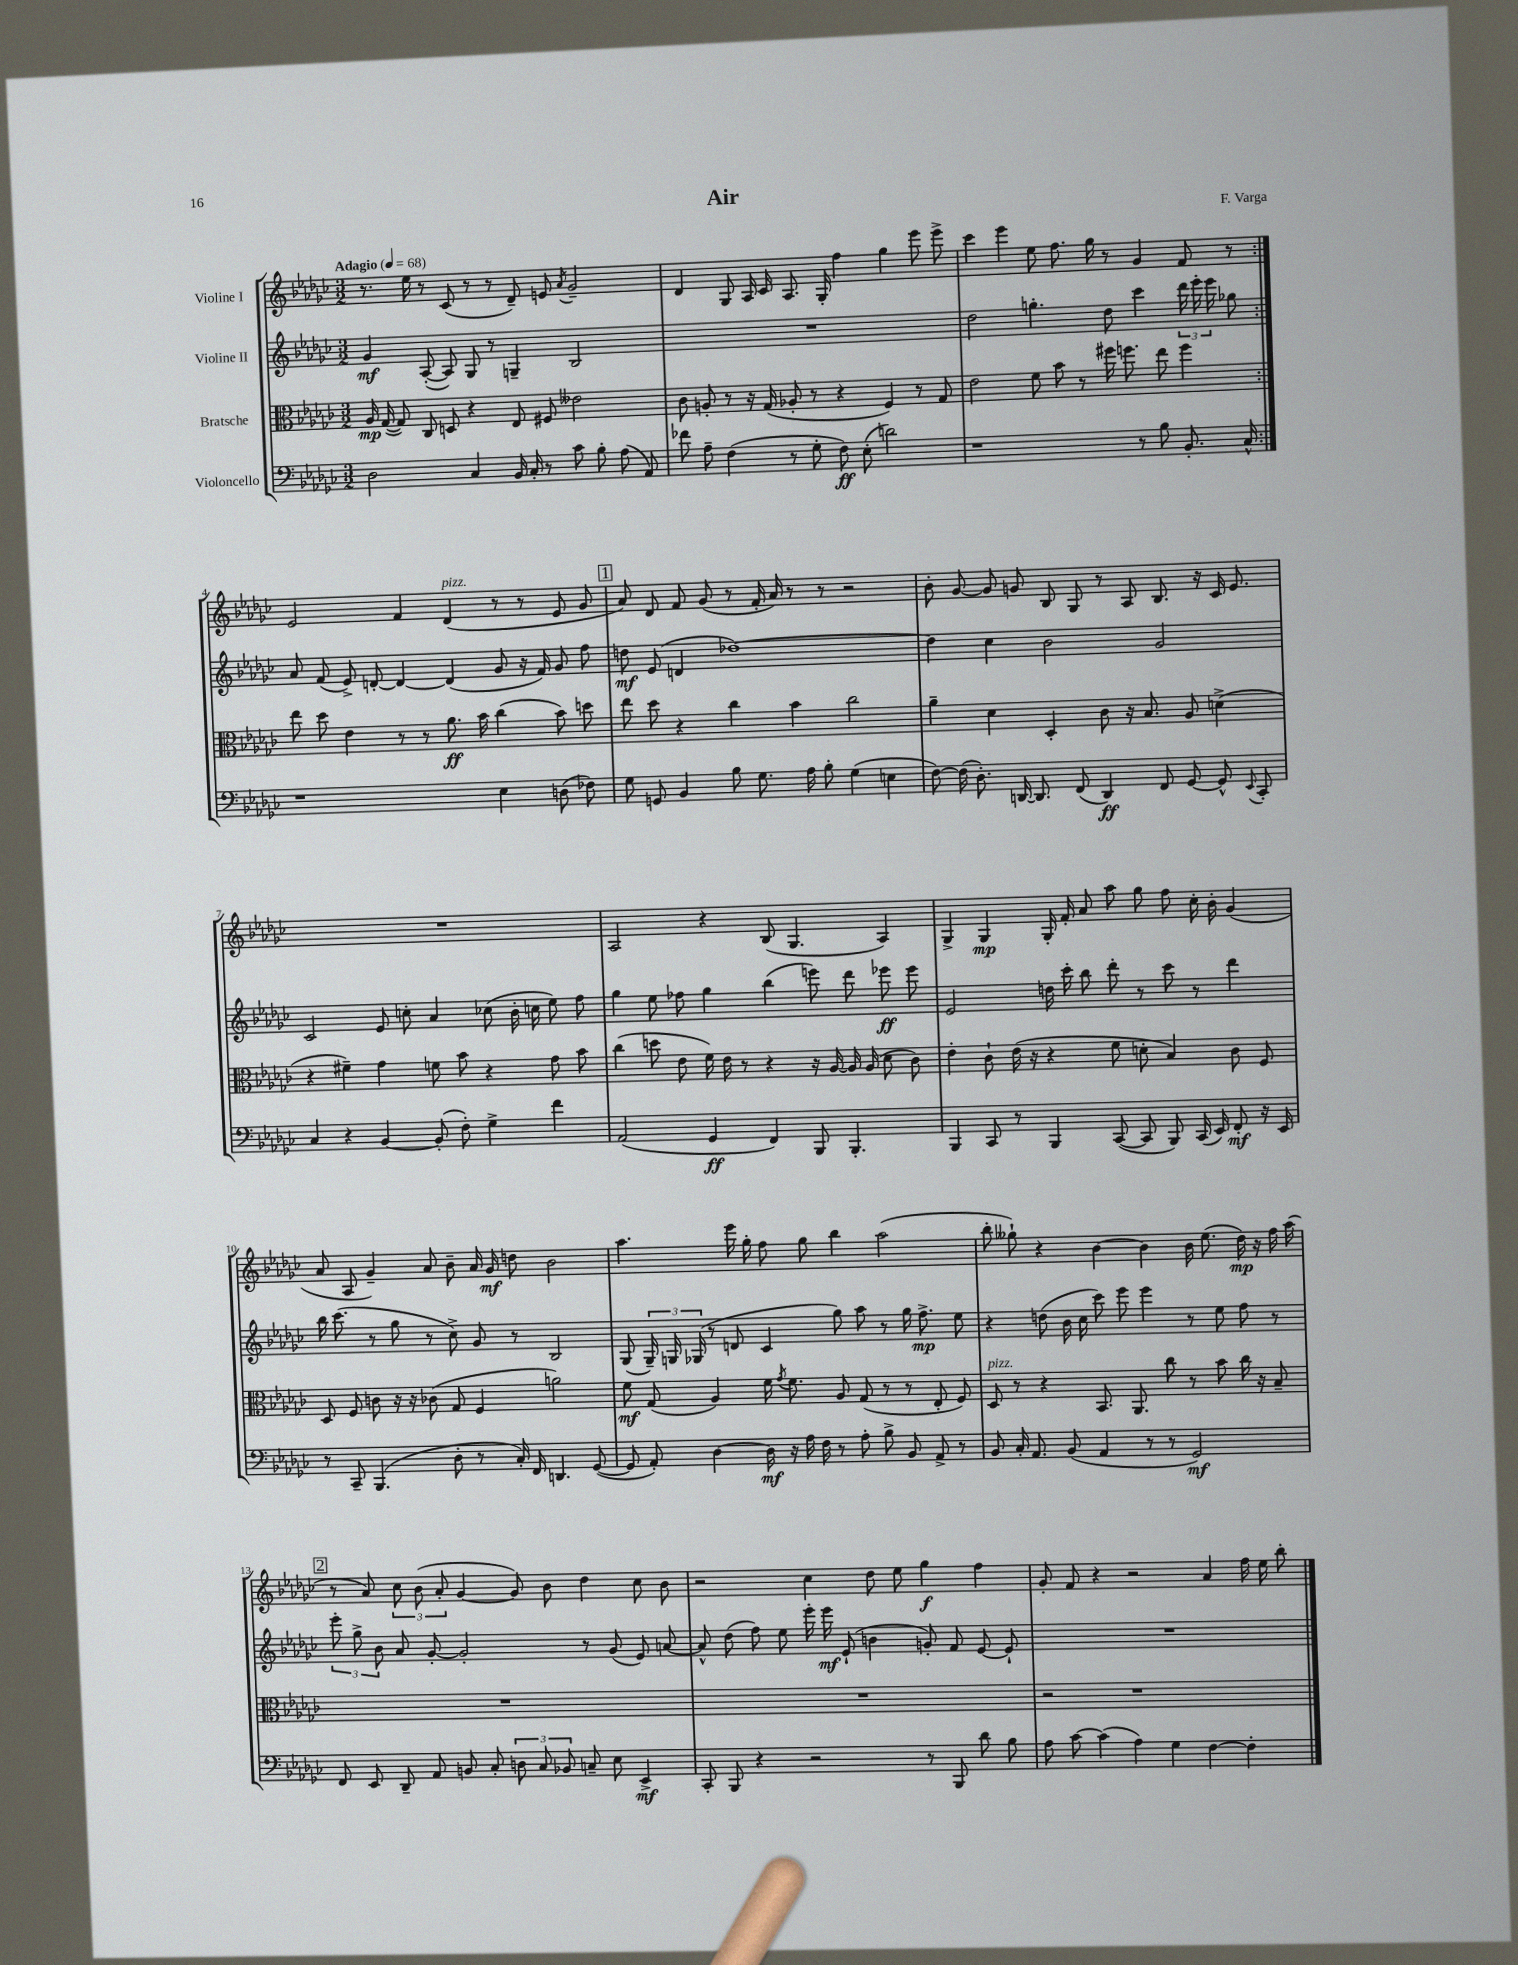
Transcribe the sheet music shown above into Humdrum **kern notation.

**kern	**kern	**kern	**kern
*staff4	*staff3	*staff2	*staff1
*clefF4	*clefC3	*clefG2	*clefG2
*k[b-e-a-d-g-c-]	*k[b-e-a-d-g-c-]	*k[b-e-a-d-g-c-]	*k[b-e-a-d-g-c-]
*M3/2	*M3/2	*M3/2	*M3/2
*MM68	*MM68	*MM68	*MM68
2D-	16A-	4g-	8.r
.	([16G-	.	.
.	8G-])	.	.
.	.	.	16ee-
.	8C-	([8A-'	8r
.	8D	8A-])	(8c-
4C-	4r	8G-	8r
.	.	8r	8r
16BB-	8E-	4G~	8d-~)
16C-'	.	.	.
8r	8F#	.	8e
.	.	.	8qa-
8c-	2e--	2B-	2g-~
8B-'	.	.	.
(8A-	.	.	.
8AA-)	.	.	.
=	=	=	=
8f-	8c-	1.r	4d-
8A-~	8A'	.	.
(4F	8r	.	8G-
.	16r	.	16A-
.	(16G-	.	16c-
8r	8A-'	.	8.A-
8G-'	8r	.	.
.	.	.	16G-'
8F)	4r	.	4ff
(8E-'	.	.	.
2d)	4F)	.	4gg-
.	8r	.	8eee-
.	8G-	.	8eee-^
=	=	=	=
1r	2e-	2dd-	4ccc-
.	.	.	4eee-
.	8f	4.gg'	8ee-
.	8b-	.	8.ff
.	8r	.	.
.	.	.	16gg-
.	16ff#	8dd-	8r
.	8.ff	.	.
8r	.	4ccc-	4g-
8B-	8ee-	.	.
8.BB-'	4ff	24ddd-	8f
.	.	24eee-'	.
.	.	24eee-	.
.	.	8gg-	8r
16C-^^	.	.	.
=:|!	=:|!	=:|!	=:|!
1r	8ee-	8a-	2e-
.	8dd-	(8f	.
.	4e-	8e-^)	.
.	.	[8d'	.
.	8r	4d_	4f
.	8r	.	.
.	8.a-	(4d]	(4d-
.	16b-	.	.
4E-	(4cc-	8g-	8r
.	.	16r	8r
.	.	16f)	.
(8D	8b-)	8g-	8e-
8F-)	8dd	8ff	8g-
=	=	=	=
8G-	8ee-	8dd	8a-)
8GG	8dd-	(8e-	8d-
4BB-	4r	4d	8f
.	.	.	(8g-
8B-	4cc-	[1dd-)	8r
8.G-	.	.	16f'
.	.	.	16a-)
.	4b-	.	8r
16A-	.	.	.
8B-'	.	.	8r
(4G-	2cc-	.	2r
4E	.	.	.
=	=	=	=
[8F)	4a-~	4dd-]	8b-'
(16F]	.	.	[8g-
8.D-')	.	.	.
.	4d-	4cc-	8g-]
[16DD	.	.	8g
8.DD]	.	.	.
.	4D-'	2b-	8B-
(8FF	.	.	8G-
4DD)	8c-	.	8r
.	16r	.	8A-
.	8.B-	.	.
8FF	.	2g-	8.B-
[8GG-	8A-	.	.
.	.	.	16r
8GG-^^]	(4d^	.	16c-
.	.	.	8.e-
8qqEE-	.	.	.
8CC-'	.	.	.
=	=	=	=
4C-	4r	2c-	1.r
4r	4f#~)	.	.
[4BB-	4g-	8e-	.
.	.	8cc'	.
(8BB-']	8f	4a-	.
8F')	8b-	.	.
4G-^	4r	(8cc-	.
.	.	16b-'	.
.	.	16cc	.
4f	8g-	8ee-)	.
.	8b-	8ff	.
=	=	=	=
(2AA-	(4cc-	4gg-	2A-
.	8dd	8ee-	.
.	8e-	8ff-	.
4GG-	16f)	4gg-	4r
.	16e-	.	.
.	8r	.	.
4FF)	4r	(4bb-	(8B-
.	.	.	4.G-
8BBB-	16r	8eee)	.
.	[16A-	.	.
4.BBB-'	16A-]	8ddd-	.
.	(16A-	.	.
.	8d-	8eee-	4A-)
.	8c-)	8eee-	.
=	=	=	=
4BBB-	4e-'	2e-	4G-^
8CC-	8c-`	.	4G-
8r	(16e-	.	.
.	16r	.	.
4BBB-	4r	16dd	16G-'
.	.	16ccc-'	16f'
.	.	8bb-	8a-
([8CC-	8f	8ddd-'	8aa-
8CC-]	8d'	8r	8gg-
8BBB-)	4B-)	8ccc-	8ff
(16CC-	.	8r	16cc-'
16EE-)	.	.	16b-'
8FF'	8c-	4ddd-	(4g-
16r	8F	.	.
16EE-	.	.	.
=	=	=	=
8r	8D-	16bb-	8a-
.	.	(8.ccc-	.
8CC-~	8F	.	8A-
(4.BBB-	8c	8r	4g-~)
.	16r	8gg-	.
.	16r	.	.
.	(8c-	8r	8a-
8D-'	8G-	8cc-^)	8b-~
8r	4F	8g-	16a-
.	.	.	16g-
16C-')	.	8r	8dd
16FF	.	.	.
4.DD	2a)	2B-	2b-
([8GG-	.	.	.
=	=	=	=
8GG-]	8f	(8G-	4.aa-
8AA-')	(8G-	24G-~)	.
.	.	24G	.
.	.	(24G-	.
[4D-	4A-)	8r	.
.	.	8d	16eee-
.	.	.	16gg-'
16D-]	16f	4c-	8ff
.	8qg-	.	.
16r	8.f	.	.
16A-	.	.	8gg-
16F	.	.	.
8r	8A-	8gg-)	4bb-
8A-'	(8G-	8aa-	.
8B-^	8r	8r	(2aa-
8BB-	8r	16gg-	.
.	.	8.ff^	.
8AA-^	8E-'	.	.
8r	8F)	8ee-	.
=	=	=	=
8BB-	8D-	4r	8bb-'
16C-'	8r	.	8gg--`)
8.AA-	.	.	.
.	4r	(8dd	4r
(8BB-	.	16b-	.
.	.	16cc-	.
4AA-	8.BB-	8ccc-)	[4b-
.	.	8eee-	.
.	8.AA-	.	.
8r	.	4eee-	4b-]
8r	8cc-	.	.
2GG-)	8r	8r	16b-
.	.	.	(8.ee-
.	8b-	8ee-	.
.	16cc-	8ff	16dd-)
.	16r	.	16r
.	8B-~	8r	16ff
.	.	.	(16aa-
=	=	=	=
8FF	1.r	12eee-'	8r
.	.	12gg-^	.
8EE-	.	.	8a-)
.	.	12b-	.
8DD-~	.	8a-	12cc-
.	.	.	(12b-
8AA-	.	[8g-'	.
.	.	.	12a-'
8BB	.	2g-']	[4g-
8C-'	.	.	.
12D	.	.	8g-])
12C-	.	.	.
.	.	.	8b-
12BB-	.	.	.
8C~	.	8r	4dd-
8E-	.	(8g-	.
4EE-^	.	8e-)	8cc-
.	.	[8a	8b-
=	=	=	=
8CC-'	1.r	8a^^]	2r
8BBB-	.	(8dd-	.
4r	.	8ff)	.
.	.	8ee-	.
2r	.	16eee-'	4cc-
.	.	16eee-	.
.	.	(8e-`	.
.	.	4b	8dd-
.	.	.	8ee-
8r	.	8g')	4gg-
8BBB-	.	8f	.
8d-	.	[8e-	4ff
8B-	.	8e-`]	.
=	=	=	=
8A-	2r	1.r	8g-'
[8c-	.	.	8f
(4c-]	.	.	4r
4A-)	1r	.	2r
4G-	.	.	.
[4F	.	.	4a-
4F']	.	.	16ff
.	.	.	16ee-
.	.	.	8bb-'
==	==	==	==
*-	*-	*-	*-
